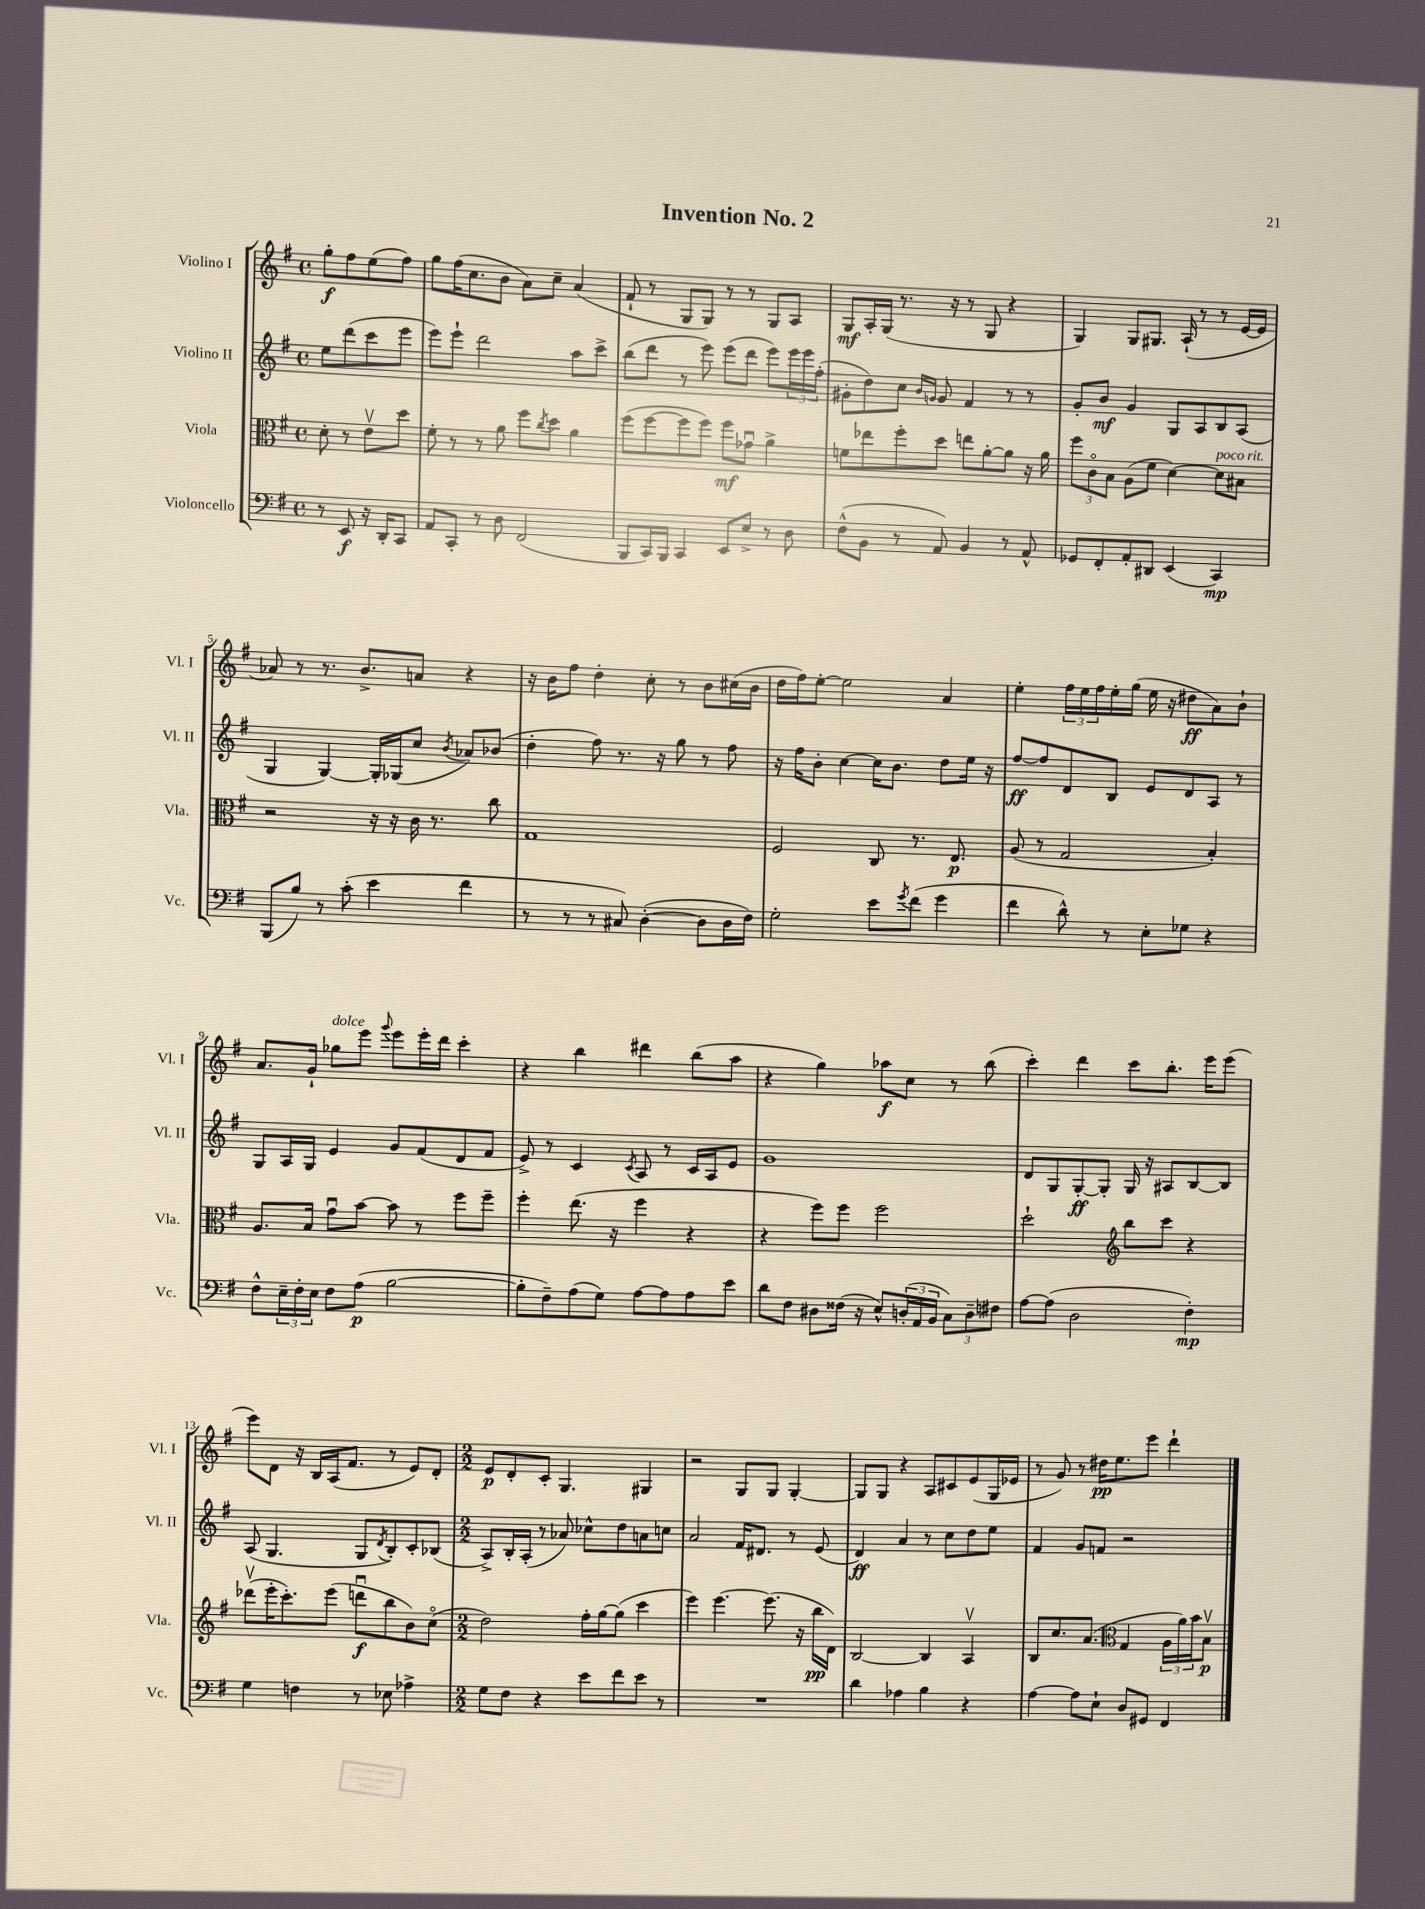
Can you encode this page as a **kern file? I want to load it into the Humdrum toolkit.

**kern	**kern	**kern	**kern
*staff4	*staff3	*staff2	*staff1
*clefF4	*clefC3	*clefG2	*clefG2
*k[f#]	*k[f#]	*k[f#]	*k[f#]
*M4/4	*M4/4	*M4/4	*M4/4
*met(c)	*met(c)	*met(c)	*met(c)
8r	8d'	8ee	8gg'
8EE	8r	(8ddd	8ff#
16r	8ev	8ccc	(8ee
16DD'	.	.	.
8CC	8dd	8eee	8ff#)
=	=	=	=
8AA	8f#'	8eee)	8gg
8CC'	8r	8eee`	(16ff#
.	.	.	8.cc
8r	8r	2ddd	.
8D	8a	.	8b
(2FF#	8ff#	.	8a)
.	8qcc	.	.
.	8dd	.	8cc~
.	4a	8aa	(4a
.	.	8ccc^	.
=	=	=	=
8BBB	(8ff#	(8bb	8f#`
16CC)	[8ff#	8ddd	8r
16BBB	.	.	.
4CC	8ff#]	8r	8G
.	8ff#)	8eee)	8G)
8EE	8ff#	(8eee	8r
8E^	8g-u	8ddd	8r
8r	4a^	8eee)	8G
8D	.	24eee	8A
.	.	24eee	.
.	.	(24ff#'	.
=	=	=	=
(8F#^^	8f	8g#'	8G
8BB	8ee-	8dd)	16A'
.	.	.	(16G
8r	8ff#'	8cc	8.r
.	.	16qqb	.
.	.	16qqg	.
8AA)	8dd	8g	.
.	.	.	16r
4BB	8ee	4f#	8r
.	[8a'	.	8G
8r	8a]	8r	4r
8AA^^	16r	8r	.
.	16a	.	.
=	=	=	=
8GG-	12ff#	8g'	4G)
.	12co	.	.
8FF#'	.	8b	.
.	12B	.	.
8AA'	(8A	4g	8G
8DD#	8f#	.	8.G#
(4EE	[4d)	8G	.
.	.	.	(16A`
.	.	8A	8r
4CC)	8d]	8B	8r
.	8B#	(8A	[16e
.	.	.	16e]
=	=	=	=
(8BBB	2r	4G	8a-)
8B)	.	.	8r
8r	.	[4G)	8.r
(8c'	.	.	.
.	.	.	8.b^
4e	16r	16G']	.
.	16r	(16G-	.
.	16c	8cc	8a
.	8.r	.	.
.	.	8qb	.
4f#	.	8a-)	4r
.	8cc	(8b-	.
=	=	=	=
8r	1G	4dd'	16r
.	.	.	16b
8r	.	.	8ff#
8r	.	8ff#)	4dd'
8C#)	.	8.r	.
([4D'	.	.	8cc'
.	.	16r	.
.	.	8gg	8r
8D]	.	8r	8b
16D	.	8ff#	(16cc#
16F#)	.	.	16b
=	=	=	=
2G'	2F#	16r	16dd
.	.	16ff#	16ff#)
.	.	8b'	[8ee'
.	.	[4cc	2ee]
8e	8C	16cc]	.
.	.	8.b	.
8qg	.	.	.
(8f#	8.r	.	.
4g	.	8dd	4a
.	8.E	.	.
.	.	16ee	.
.	.	16r	.
=	=	=	=
4f#	(8A	[8ff#	4ee'
.	8r	8ff#]	.
8d^^)	2G	8d	24ff#
.	.	.	24ee
.	.	.	24ff#
8r	.	8B	16ee'
.	.	.	(16gg
8E'	.	8e	16ee
.	.	.	16r
8G-	.	8d	8dd#
4r	4B')	8A	8a)
.	.	8r	8b`
=	=	=	=
8F#^^	8.A	8G	8.a
24E~	.	16A	.
24F#'	.	.	.
.	16B	16G	16g`
24E	.	.	.
8F#	8gu	4e	8gg-
(8A	[8b	.	8eee
.	.	.	8qqggg
[2B	8b]	8g	8eee
.	8r	(8f#	16eee'
.	.	.	16ddd
.	8ff#	8d	4ccc'
.	8ff#~	8f#	.
=	=	=	=
8B']	4ff#'	8e^)	4r
8F#~)	.	8r	.
(8A	(8.ee	4c	4bb
8G)	.	.	.
.	16r	.	.
.	.	8qc	.
[8A	4ff#	8A	4ddd#
8A]	.	8r	.
8A	4r	16c	(8bb
.	.	16A	.
8e	.	8e	8aa
=	=	=	=
8d	4r	1g	4r
8F#	.	.	.
8D#	8ff#)	.	4gg)
(16F##	8ff#	.	.
16r	.	.	.
8E^^)	2ff#	.	8aa-
(24D'	.	.	8cc
24AA	.	.	.
24BB	.	.	.
12C)	.	.	8r
12D~	.	.	.
.	.	.	(8bb
12F#	.	.	.
=	=	=	=
[8A	2dd`	8d	4ccc')
(8A]	.	8G	.
2D	.	[8G'	4ddd
.	.	8G']	.
*	*clefG2	*	*
.	8bb	16G	8ccc
.	.	16r	.
.	8ccc	8A#	8.bb'
4F#')	4r	[8B	.
.	.	.	16eee
.	.	8B]	(8eee
=	=	=	=
4G	(8ddd-v	(8A	8eee)
.	16eee'	4.G	8d
.	8.ccc')	.	.
4F	.	.	16r
.	.	.	16B
.	(8eee	.	(16A
.	.	.	8.f#
8r	8dddu	8G	.
.	.	8qd	.
8E-	8bb	8B')	8r
4A-^	8b)	8c'	8e)
.	(8cco	(8B-	8d'
=	=	=	=
*M2/2	*M2/2	*M2/2	*M2/2
8G	2dd)	8A^)	8e
8F#	.	16B'	8d'
.	.	(16A'	.
4r	.	8r	8c'
.	.	8a-)	4.G
8e	16ff#'	8cc-^^	.
.	[16gg	.	.
8f#	(8gg]	8dd	.
8e	4ccc	8a	4G#
8r	.	8cc	.
=	=	=	=
1r	4eee)	2a	2r
.	[4.eee	.	.
.	.	16f#	8G
.	.	8.d#	.
.	(8.eee]	.	8G
.	.	8r	[4G'
.	16r	.	.
.	16bb	(8e	.
.	16d)	.	.
=	=	=	=
4d	[2B	4d)	8G]
.	.	.	8G
4A-	.	4a	4r
4B	4B]	8r	8A
.	.	8cc	8c#
4r	4Av	8dd	(8e
.	.	8ee	16G
.	.	.	16e-
=	=	=	=
[4A	8B	4f#	8r
.	8.cc	.	8g)
8A]	.	8g	8r
.	(8.a	.	.
8E`	.	8f	16dd#
.	.	.	8.ee
*	*clefC3	*	*
8D	4G	2r	.
8GG#	.	.	8eee
4FF#	24A	.	4ddd`
.	24a)	.	.
.	24b	.	.
.	8Bv	.	.
==	==	==	==
*-	*-	*-	*-
